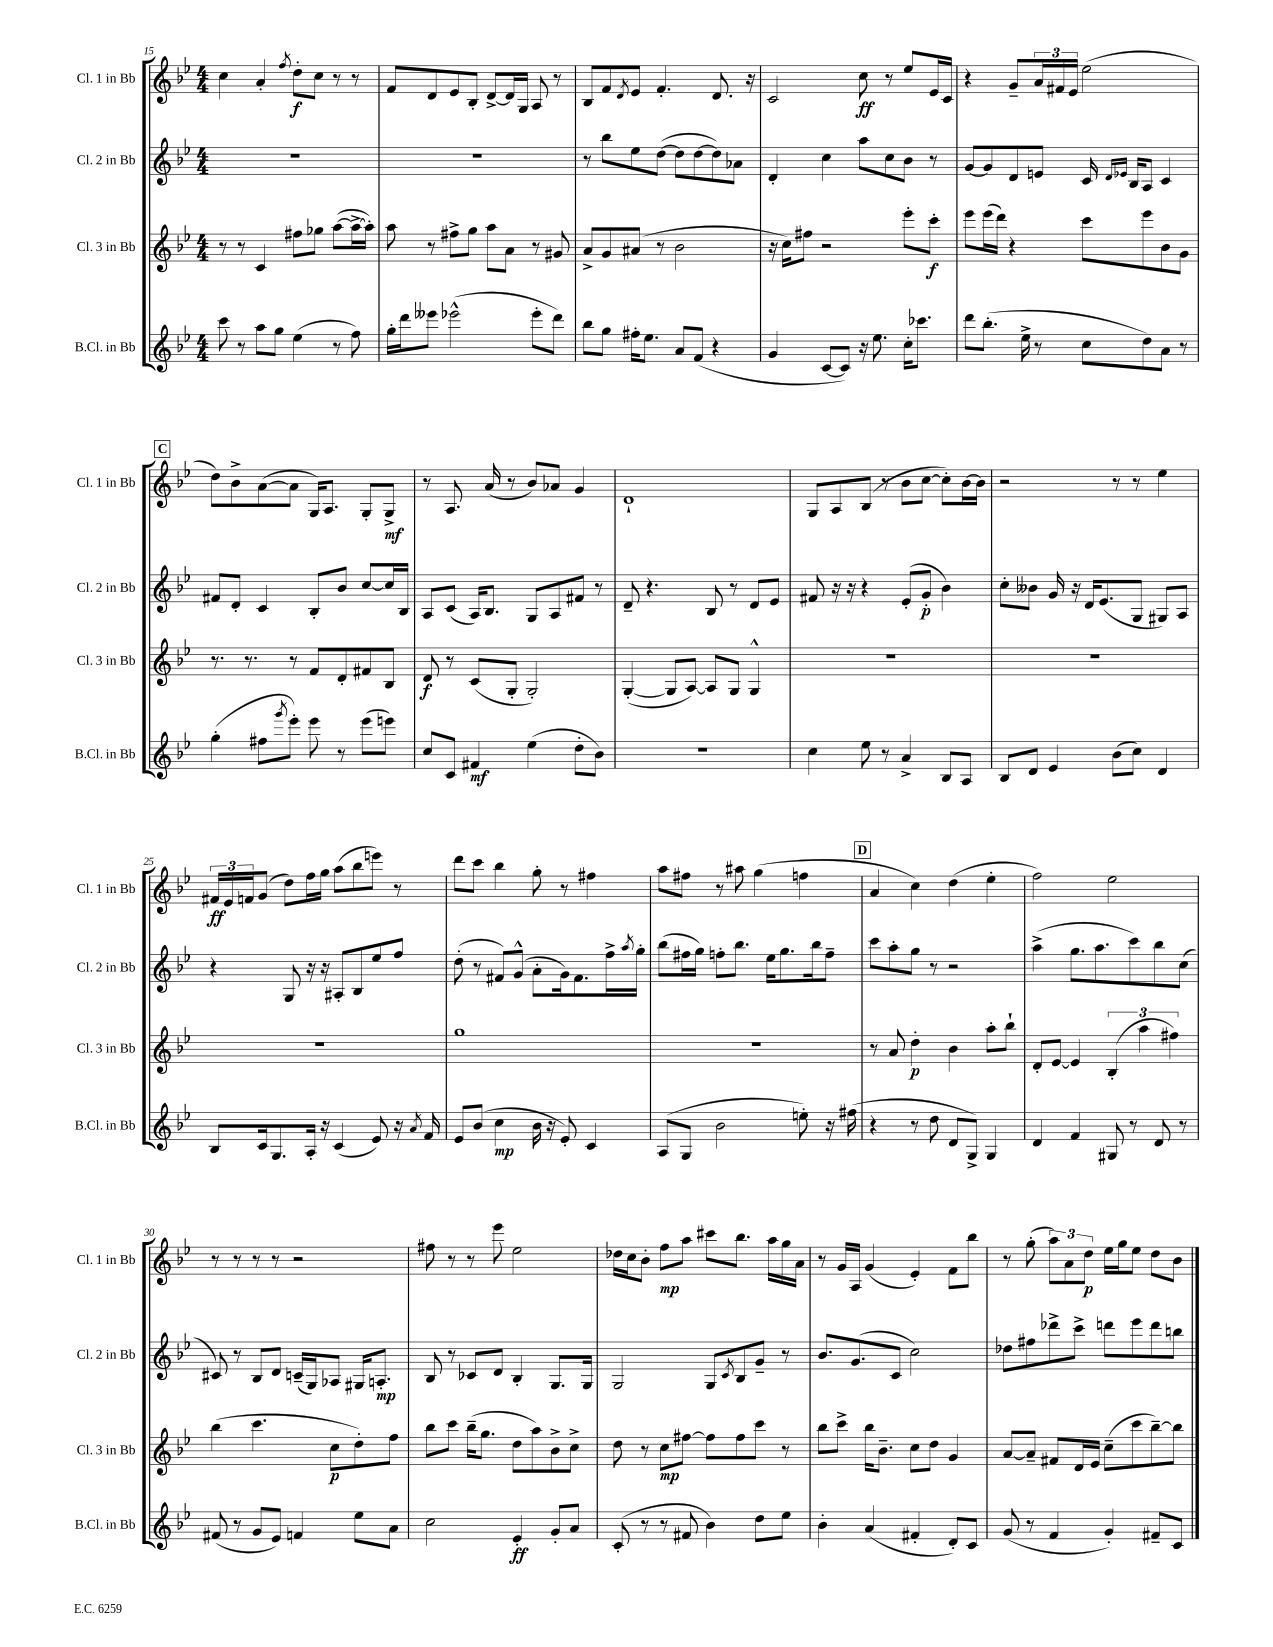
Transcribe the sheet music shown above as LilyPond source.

<<
\new StaffGroup <<
\new Staff = "s0" \with { instrumentName = "Cl. 1 in Bb" shortInstrumentName = "Cl. 1 in Bb" } {
    \clef treble \key bes \major \numericTimeSignature \time 4/4
    c''4 a'4-. \acciaccatura { f''8 } d''8-.\f c''8 r8 r8 |
    f'8 d'8 ees'8 bes8-. d'8~-> d'16 g16 a8 r8 |
    bes8 f'8 \acciaccatura { d'8 } ees'8 f'4.-. d'8. r16 |
    c'2 c''8\ff r8 ees''8 ees'16 c'16 |
    r4 g'8-- \tuplet 3/2 { a'16 fis'16 ees'16 } ees''2( |
    \mark \markup { \box "C" } d''8) bes'8-> a'8~( a'8 g16) a8. g8-. g8->\mf |
    r8 a8. a'16( r8 bes'8) aes'8 g'4 |
    d'1-! |
    g8 a8 bes8( r8 bes'8 c''8~ c''8-.) bes'16~ bes'16 |
    r2 r8 r8 ees''4 |
    \tuplet 3/2 { fis'16\ff ees'16 f'16 } g'8( d''8) f''16 g''16 a''8( bes''8 e'''8) r8 |
    d'''8 c'''8 bes''4 g''8-. r8 fis''4 |
    a''8 fis''8 r8 ais''8 g''4( f''4 |
    \mark \markup { \box "D" } a'4 c''4) d''4( ees''4-. |
    f''2) ees''2 |
    r8 r8 r8 r8 r2 |
    fis''8 r8 r8 ees'''8 ees''2 |
    des''16 c''16 bes'8-. f''8\mp a''8 cis'''8 bes''8. a''16 g''16 a'16 |
    r8 g'16 a16 g'4( ees'4-.) f'8 bes''8 |
    r8 g''8-.( \tuplet 3/2 { a''8) a'8 d''8\p } ees''16 g''16 ees''8 d''8 bes'8 \bar "|." |
}
\new Staff = "s1" \with { instrumentName = "Cl. 2 in Bb" shortInstrumentName = "Cl. 2 in Bb" } {
    \clef treble \key bes \major \numericTimeSignature \time 4/4
    R1 |
    R1 |
    r8 bes''8 ees''8 d''8~( d''8 d''8~ d''8) aes'8 |
    d'4-. c''4 a''8 c''8 bes'8 r8 |
    g'8~ g'8 d'8 e'8 c'16 \grace { d'16 ees'16 } bes16 a8 c'4 |
    \mark \markup { \box "C" } fis'8 d'8-. c'4 bes8-. bes'8 c''8~ c''16 bes16 |
    a8 c'8( a16) bes8. g8 a8 fis'8 r8 |
    d'8-- r4. bes8 r8 d'8 ees'8 |
    fis'8 r16 r16 r4 ees'8-.( g'8-.\p bes'4) |
    c''8-. beses'8 g'16 r16 d'16 ees'8.( g8 gis8) a8 |
    r4 g8 r16 r16 ais8-. bes8 ees''8 f''8 |
    d''8-.( r8 fis'8) g'8-^( a'8-. g'16) fis'8. f''16-> \acciaccatura { a''8 } g''16-. |
    bes''8( fis''16 g''16) f''8-. bes''8. ees''16 g''8. bes''16 f''8-- |
    \mark \markup { \box "D" } c'''8 a''8-. g''8 r8 r2 |
    a''4->( g''8. a''8. c'''8) bes''8 c''8( |
    cis'8) r8 bes8 d'8 c'16--( g16) aes8 gis16 a8.-.\mp |
    bes8 r8 ces'8 d'8 bes4-. g8. g16 |
    g2 g8 \acciaccatura { c'8 } bes8 g'8-- r8 |
    bes'8. g'8.( c'8 c''2) |
    des''8 fis''8 des'''8-> c'''8-> d'''8 ees'''8 d'''8 b''8 \bar "|." |
}
\new Staff = "s2" \with { instrumentName = "Cl. 3 in Bb" shortInstrumentName = "Cl. 3 in Bb" } {
    \clef treble \key bes \major \numericTimeSignature \time 4/4
    r8 r8 c'4 fis''8 ges''8 a''8~( a''16~-> a''16-.) |
    a''8 r8 fis''8-> g''8 a''8 a'8 r8 gis'8 |
    a'8-> g'8 ais'8( r8 bes'2 |
    r16 c''16) fis''8 r2 ees'''8-. c'''8-.\f |
    ees'''8 ees'''16( d'''16) r4 c'''8 ees'''8 bes'8 g'8 |
    \mark \markup { \box "C" } r8. r8. r8 f'8 d'8-. fis'8 bes8 |
    d'8\f r8 c'8( g8-. g2-.) |
    g4~-.( g8 a8~) a8 g8 g4-^ |
    R1 |
    R1 |
    R1 |
    g''1 |
    R1 |
    \mark \markup { \box "D" } r8 a'8 d''4-.\p bes'4 a''8-. bes''8-! |
    d'8-. ees'8~ ees'4 \tuplet 3/2 { bes4-.( a''4 fis''4) } |
    bes''4( c'''4. c''8\p d''8-.) f''8 |
    bes''8 c'''8 bes''16--( g''8. d''8 a''8) bes'8-> c''8-> |
    d''8 r8 c''8\mp fis''8~ fis''8 fis''8 c'''8 r8 |
    bes''8 c'''8-> bes''16 bes'8.-- c''8 d''8 g'4 |
    a'8~ a'8-- fis'8 d'16 ees'16 c''8--( c'''8 bes''8~--) bes''8 \bar "|." |
}
\new Staff = "s3" \with { instrumentName = "B.Cl. in Bb" shortInstrumentName = "B.Cl. in Bb" } {
    \clef treble \key bes \major \numericTimeSignature \time 4/4
    c'''8 r8 a''8 g''8 ees''4( r8 f''8) |
    g''16-. d'''16 eeses'''8 ees'''2-^( ees'''8-. d'''8) |
    bes''8 g''8 fis''16-. ees''8. a'8 f'8( r4 |
    g'4 c'8~ c'8) r16 ees''8. c''16-. ces'''8. |
    d'''8 bes''8.-.( ees''16-> r8 c''8 d''8) a'8 r8 |
    \mark \markup { \box "C" } g''4-.( fis''8 \acciaccatura { g'''8 } ees'''8-.) ees'''8 r8 ees'''8( e'''8) |
    c''8 c'8 fis'4\mf ees''4( d''8-. bes'8) |
    R1 |
    c''4 ees''8 r8 a'4-> bes8 a8 |
    bes8 d'8 ees'4 bes'8( c''8) d'4 |
    bes8 c'16 g8. a16-. r16 c'4( ees'8) r16 \acciaccatura { a'8 } f'16 |
    ees'8 bes'8( c''4\mp bes'16 r16 ees'8-.) c'4 |
    a8( g8 bes'2 e''8-.) r16 fis''16( |
    \mark \markup { \box "D" } r4 r8 d''8 d'8 g8->) g4 |
    d'4 f'4 gis8 r8 d'8 r8 |
    fis'8( r8 g'8 ees'8) f'4 ees''8 a'8 |
    c''2 ees'4-.\ff g'8-. a'8 |
    c'8-.( r8 r8 fis'8 bes'4) d''8 ees''8 |
    bes'4-. a'4( fis'4-. d'8-.) c'8 |
    g'8( r8 f'4 g'4-.) fis'8-- c'8 \bar "|." |
}
>>
>>
\layout { \context { \Score currentBarNumber = #15 } }
